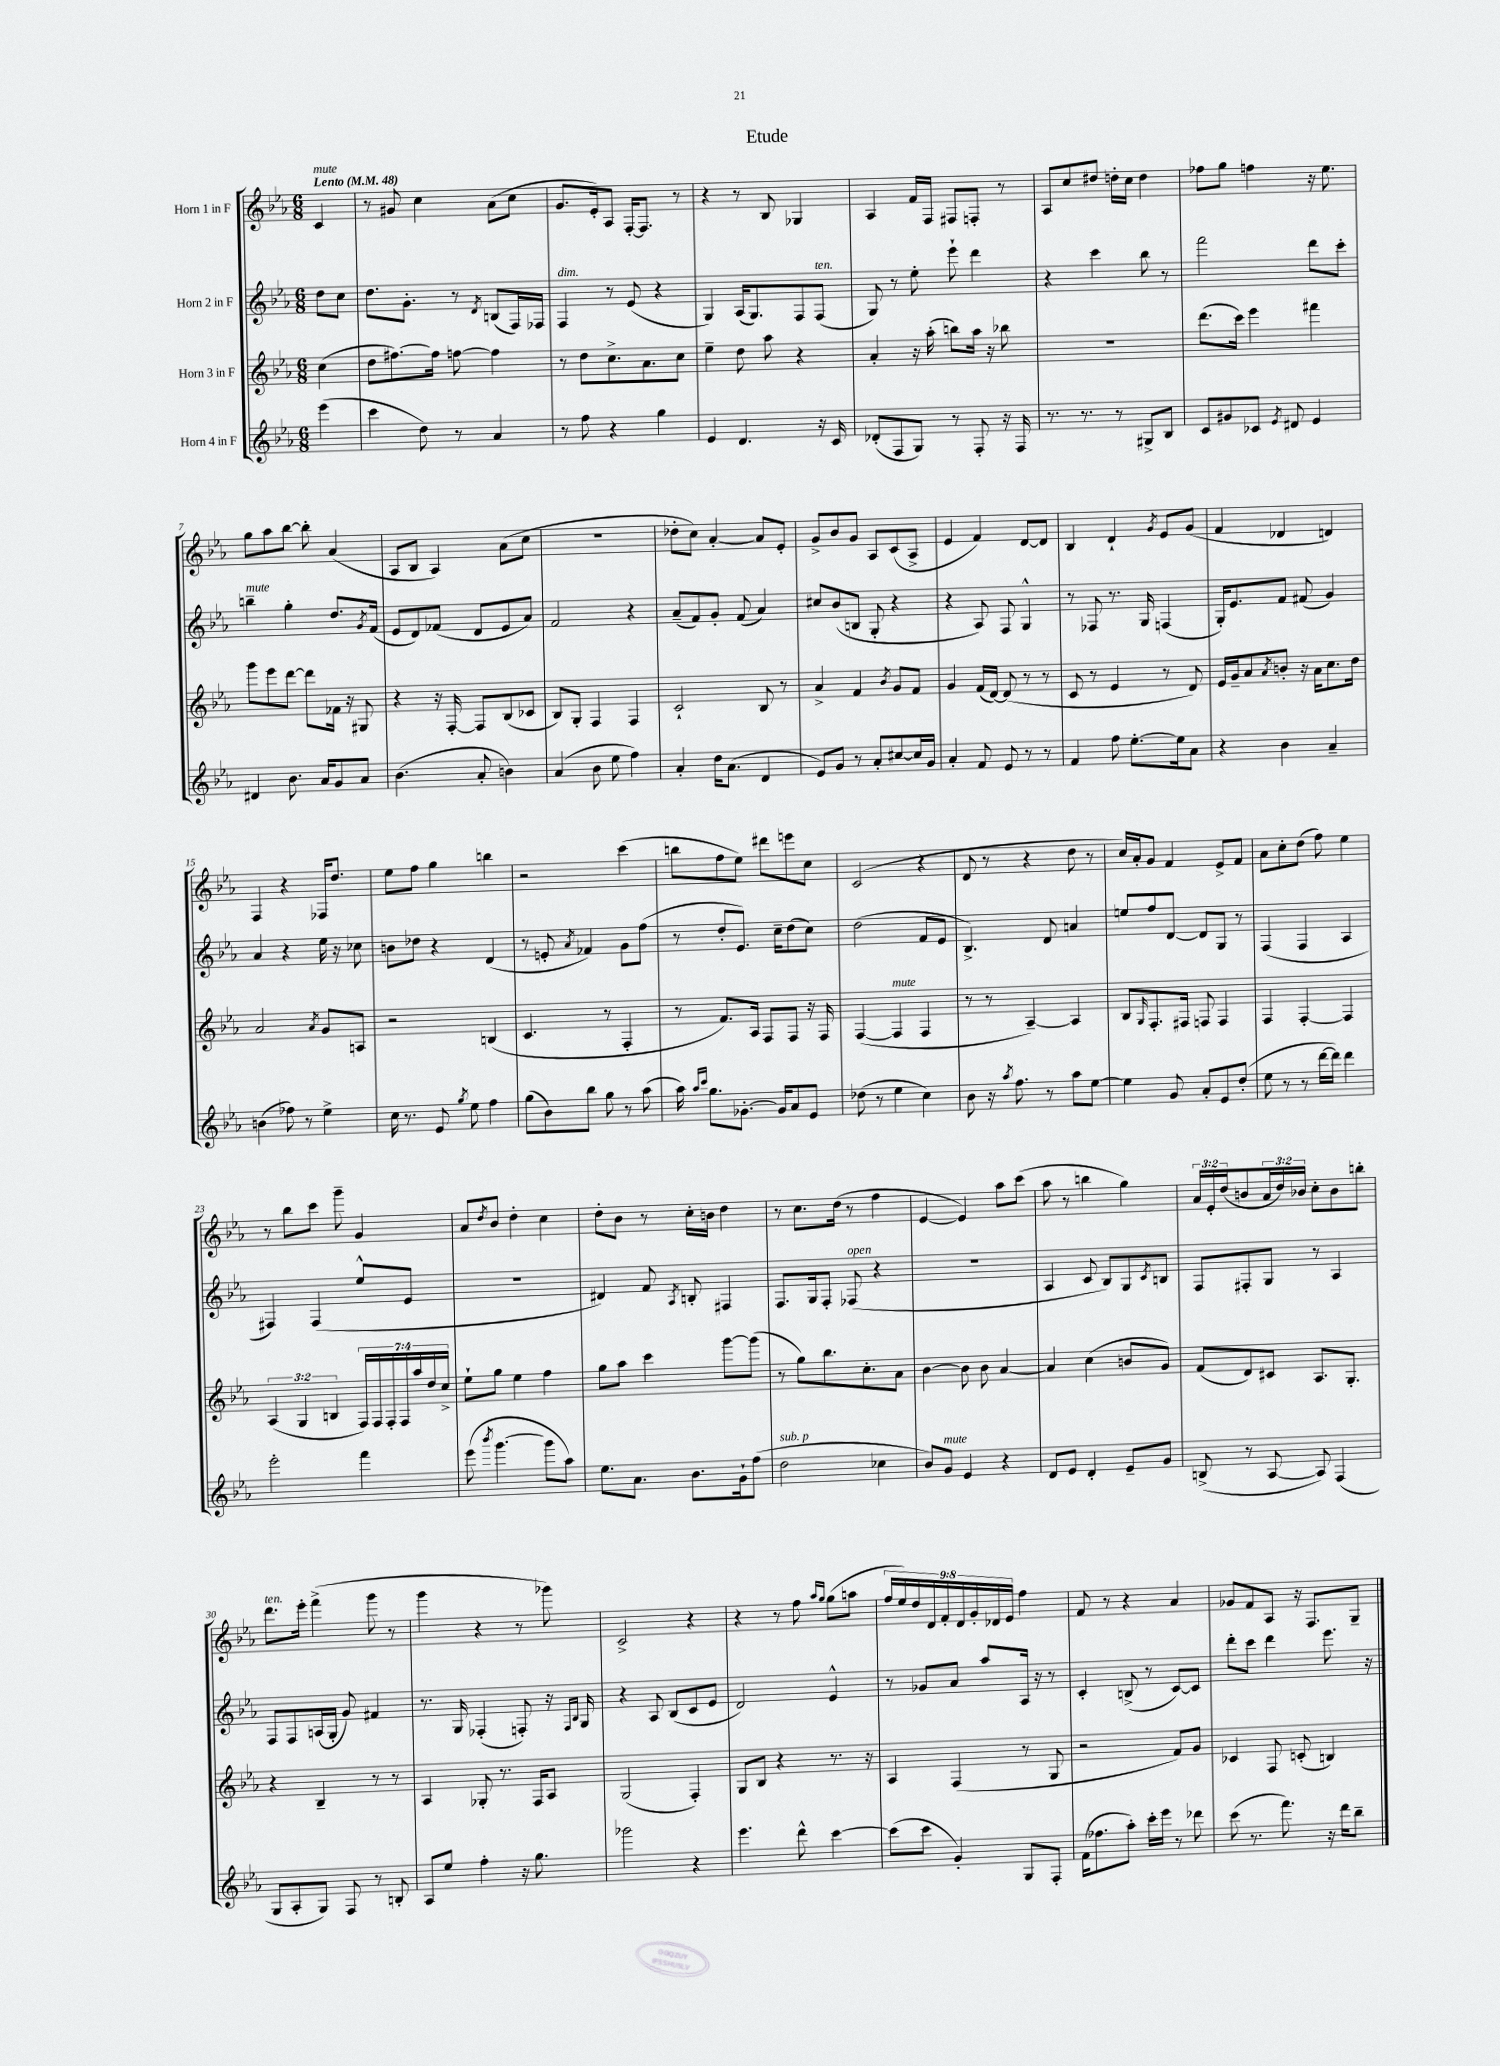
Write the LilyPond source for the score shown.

\header { title = "Etude" }
<<
\new StaffGroup <<
\new Staff = "s0" \with { instrumentName = "Horn 1 in F" } {
    \clef treble \key ees \major \numericTimeSignature \time 6/8 \override Staff.TupletNumber.text = #tuplet-number::calc-fraction-text \partial 4 \tempo "Lento" 4 = 48
    c'4^\markup { \italic "mute" } |
    r8 gis'8 c''4 aes'8( c''8 |
    g'8. ees'16-.) aes8 f16~-. f8. r8 |
    r4 r8 bes8 ges4 |
    aes4 f'16 f16 fis8 f8-. r8 |
    aes8 c''8 dis''8 d''16-. c''16 d''4 |
    fes''8 g''8 f''4 r16 ees''8. |
    g''8 aes''8 bes''8~ bes''8-. aes'4( |
    aes8 bes8 aes4) aes'8( c''8 |
    R2. |
    des''8-. c''8) aes'4~-. aes'8 ees'8-. |
    g'8-> bes'8 g'8 aes8 c'8( aes8-> |
    ees'4 f'4) d'8~ d'8 |
    bes4 d'4-! \acciaccatura { g'8 } ees'8 g'8( |
    f'4 des'4 d'4) |
    f4 r4 fes16 d''8. |
    ees''8 f''8 g''4 b''4 |
    r2 c'''4( |
    b''8 f''8 ees''8) dis'''8 e'''8 c''8 |
    c'2( r4 |
    d'8 r8 r4 d''8 r8 |
    c''16) aes'16-. g'8 f'4 ees'8-> f'8 |
    aes'8 c''8-. d''8( f''8) ees''4 |
    r8 bes''8 c'''8 g'''8-- g'4 |
    aes'8 \acciaccatura { d''8 } bes'8 d''4-. c''4 |
    d''8-. bes'8 r8 c''16-. b'16 d''4 |
    r8 c''8. d''16( r8 f''4 |
    ees'4~ ees'4) aes''8 c'''8( |
    aes''8 r8 b''4 g''4) |
    \tuplet 3/2 { aes'16 ees'16-. d''16( } b'8 \tuplet 3/2 { aes'16 d''16) bes'16 } c''8-. bes'8 b''8-. |
    d'''8.^\markup { \italic "ten." } ees'''16-. f'''4->( g'''8 r8 |
    g'''4 r4 r8 ges'''8) |
    c'2-> r4 |
    r4 r8 f''8 \grace { aes''16 g''16 } g''8( a''8 |
    \tuplet 9/8 { f''16 ees''16) d''16 d'16 f'16-. d'16 g'16-. des'16 ees'16 } f''4 |
    f'8 r8 r4 aes'4 |
    ges'8 f'8 aes8 r16 f8. g8-- \bar "|." |
}
\new Staff = "s1" \with { instrumentName = "Horn 2 in F" } {
    \clef treble \key ees \major \numericTimeSignature \time 6/8 \partial 4
    d''8 c''8 |
    d''8. g'8.-. r8 \acciaccatura { d'8 } b8( f16) fes16 |
    f4^\markup { \italic "dim." } r8 ees'8( r4 |
    g4) aes16( g8.) f8 f8^\markup { \italic "ten." }( |
    g8) r8 ees''8-. ees'''8-! d'''4 |
    r4 c'''4 bes''8 r8 |
    f'''2 d'''8 c'''8-. |
    b''4--^\markup { \italic "mute" } g''4-. d''8. \acciaccatura { g'8 } f'16( |
    ees'8 d'8) fes'8( d'8 ees'8 aes'8) |
    f'2 r4 |
    aes'8--( f'8) g'8-. f'8( aes'4) |
    cis''8 bes'8( b8 g8-. r4 |
    r4 aes8) f8 g4-^ |
    r8 fes8 r8. g16 f4( |
    g16-.) ees'8. f'8 fis'8( g'4) |
    aes'4 r4 ees''16 r16 ces''8 |
    b'8 des''8 r4 d'4( |
    r8 e'8-. \acciaccatura { aes'8 } fes'4) g'8 f''8( |
    r8 d''8-. ees'8.) c''16-- d''8( c''8) |
    d''2( f'8 ees'8 |
    bes4.->) d'8 a'4 |
    e''8 f''8 d'8~ d'8 g8 r8 |
    f4( f4 aes4 |
    fis4) fis4( ees''8-^ ees'8 |
    R2. |
    dis'4) f'8 \acciaccatura { aes8 } b8-. fis4 |
    f8. g16 f8-. fes8^\markup { \italic "open" }( r4 |
    R2. |
    aes4 c'8 bes8) g8 \acciaccatura { c'8 } b8 |
    f8 fis8-. g8 r8 aes4 |
    f8 f8 a16( g16-. g'8) fis'4 |
    r8. g16 fes4-.( f8-.) r16 \grace { f16 bes16 } g16 |
    r4 aes8 bes8( c'8 ees'8 |
    d'2) ees'4-^ |
    r8 ges'8 aes'8 aes''8 aes16 r16 r8 |
    c'4-. b8->( r8 c'8~) c'8 |
    d'''8-. c'''8 d'''4 ees'''8. r16 \bar "|." |
}
\new Staff = "s2" \with { instrumentName = "Horn 3 in F" } {
    \clef treble \key ees \major \numericTimeSignature \time 6/8 \override Staff.TupletNumber.text = #tuplet-number::calc-fraction-text \partial 4
    c''4( |
    d''8 fis''8.~) fis''16 f''8~ f''4 |
    r8 d''8 c''8.-> aes'8. c''8 |
    ees''4-- d''8 aes''8 r4 |
    aes'4-. r16 aes''16-.( b''8) aes''16 r16 bes''8 |
    R2. |
    d'''8.( c'''16) ees'''4 fis'''4 |
    g'''8 ees'''8 d'''8~ d'''8 fes'16 r16 gis8 |
    r4 r16 f16~-. f8 bes8( ces'8 |
    bes8) g8-. f4 f4 |
    c'2-! bes8 r8 |
    aes'4-> f'4 \acciaccatura { bes'8 } g'8 f'8 |
    g'4 f'16( d'16~) d'8( r8 r8 |
    c'8 r8 ees'4 r8 d'8) |
    ees'16 g'16-- aes'8 \acciaccatura { aes'8 } b'8-. r16 aes'16 c''8. d''16 |
    aes'2 \acciaccatura { aes'8 } g'8 a8 |
    r2 b4( |
    c'4. r8 f4-. |
    r8 f'8.) aes16 f8 f8 r16 f16 |
    f4~( f4^\markup { \italic "mute" } f4 |
    r8 r8 aes4~--) aes4 |
    bes8 \grace { g16 } f8.-. fis16 f8 f4 |
    f4 f4~-. f4 |
    \tuplet 3/2 { aes4( g4 b4 } \tuplet 7/4 { f16) f16 f16-. f16 aes''16 d''16 c''16-> } |
    ees''8-! g''8 ees''4 f''4 |
    g''8 aes''8 c'''4 g'''8~ g'''8( |
    r8 g''8) bes''8. c''8.-. aes'8 |
    bes'4~ bes'8 bes'8 aes'4~ |
    aes'4 c''4( b'8 g'8) |
    f'8( d'8) cis'8 aes8. g8.-. |
    r4 bes4-- r8 r8 |
    aes4 ges8-. r8. f16 aes8 |
    g2( f4-.) |
    g8 bes8 r4 r8. r16 |
    aes4 f4( r8 g8 |
    r2 f'8) g'8 |
    ces'4 f8 c'8-.( b4) \bar "|." |
}
\new Staff = "s3" \with { instrumentName = "Horn 4 in F" } {
    \clef treble \key ees \major \numericTimeSignature \time 6/8 \partial 4
    ees'''4( |
    c'''4 d''8) r8 aes'4 |
    r8 f''8 r4 g''4 |
    ees'4 d'4. r16 c'16 |
    des'8-.( f8 g8) r8 f8-. r16 f16 |
    r8. r8. r8 gis8-> bes8 |
    c'8 gis'8 ces'8 \acciaccatura { ees'8 } dis'8 ees'4 |
    dis'4 bes'8. aes'16 g'8 aes'8 |
    bes'4.( aes'8-. b'4) |
    aes'4( bes'8 ees''8 f''4) |
    aes'4-. d''16 aes'8.( d'4 |
    ees'8) g'8 r8 aes'8-. cis''8~ cis''16 g'16 |
    aes'4-. f'8 ees'8 r8 r8 |
    f'4 f''8 ees''8.~-. ees''16 aes'8 |
    r4 bes'4 aes'4-- |
    b'4( fes''8) r8 ees''4-> |
    c''16 r8. ees'8 \acciaccatura { g''8 } ees''8 f''4 |
    g''8( bes'8) bes''8 g''8 r8 aes''8( |
    aes''16) \grace { aes''16 c'''16 } g''8. ges'8.~-. ges'16 aes'8 ees'8 |
    des''8( r8 ees''4 c''4) |
    bes'8 r16 \acciaccatura { aes''8 } f''8. r8 aes''8 ees''8~ |
    ees''4 g'8 aes'8-. ees'8 d''8-.( |
    ees''8 r8 r8 d'''16~ d'''16) d'''4 |
    ees'''2-. f'''4 |
    ees'''8( \acciaccatura { bes'''8 } g'''4.~ g'''8 aes''8) |
    ees''8. aes'8. bes'8. g'16-! f''8( |
    d''2^\markup { \italic "sub. p" } ces''4 |
    bes'8) g'8^\markup { \italic "mute" } ees'4 r4 |
    d'8 ees'8 d'4-. ees'8-- g'8 |
    b8->( r8 aes8~ aes8) f4( |
    g8 aes8-. g8) f8 r8 b8-. |
    aes8 ees''8 f''4-. r16 g''8. |
    ges'''2 r4 |
    ees'''4. d'''8-^ c'''4~ |
    c'''8( c'''8 g'4-.) g8 f8-. |
    f'16( fes''8. aes''8-.) c'''16-. ees'''16 r8 des'''8 |
    c'''8( r8. f'''8.) r16 d'''16 bes''8-- \bar "|." |
}
>>
>>
